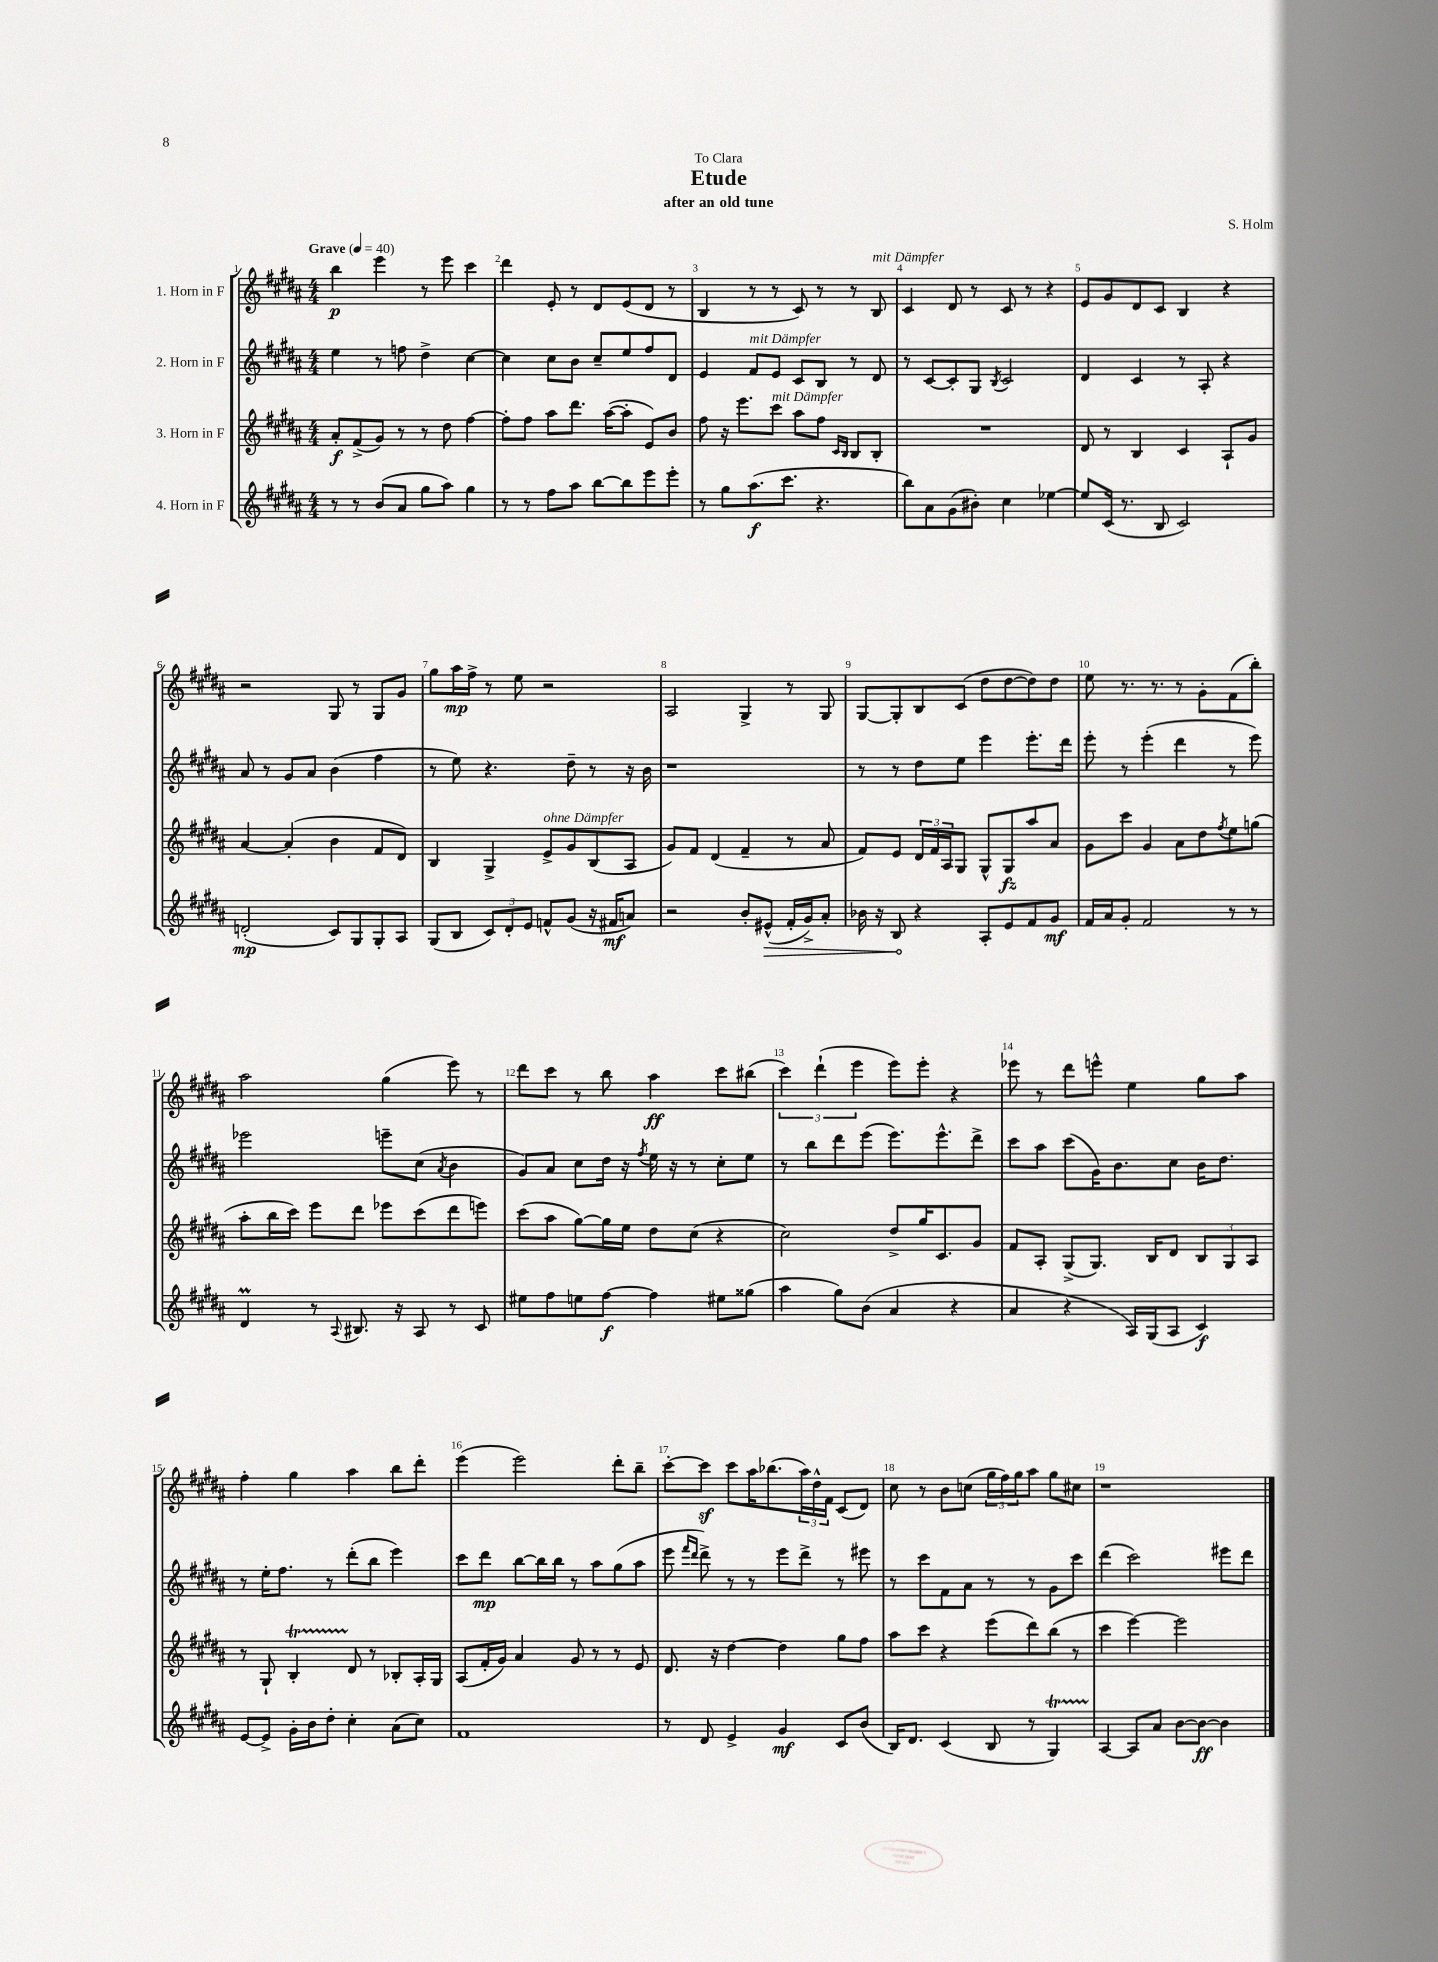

**kern	**kern	**kern	**kern
*staff4	*staff3	*staff2	*staff1
*clefG2	*clefG2	*clefG2	*clefG2
*k[f#c#g#d#a#]	*k[f#c#g#d#a#]	*k[f#c#g#d#a#]	*k[f#c#g#d#a#]
*M4/4	*M4/4	*M4/4	*M4/4
*MM40	*MM40	*MM40	*MM40
8r	8a#'/L	4ee\	4bb\
8r	(8f#^/	.	.
(8b/L	8g#/J)	8r	4eee\
8a#/J	8r	8ff\	.
8gg#\L	8r	4dd#^\	8r
8aa#\J)	8dd#\	.	8eee\
4gg#\	[4ff#\	[4cc#\	4ccc#\
=	=	=	=
8r	8ff#'\]L	4cc#\]	4ddd#\
8r	8ff#\J	.	.
8ff#\L	8aa#\L	8cc#\L	8e'/
8aa#\J	8.ddd#\J	8b\J	8r
[8bb\L	.	8cc#~/L	8d#/L
.	([16aa#\LK	.	.
8bb\]	8aa#'\]J	8ee/	(8e/
8eee\	8e/L)	8ff#/	8d#/J
8eee'\J	8b/J	8d#/J	8r
=	=	=	=
8r	8ff#\	4e/	4B/
8gg#\L	16r	.	.
.	8.eee\L	.	.
(8.aa#\	.	8f#/L	8r
.	8ccc#\J	8e/J	8r
8.ccc#\J	.	.	.
.	8aa#\L	8c#/L	8c#/)
4.r	8ff#\J	8B/J	8r
.	16qqc#/LL	.	.
.	16qqB/JJ	.	.
.	8B/L	8r	8r
.	8B'/J	8d#/	8B/
=	=	=	=
8bb\L)	1r	8r	4c#/
8a#\	.	[8c#/L	.
(8g#\	.	8c#'/]	8d#/
8b#'\J)	.	8G#/J	8r
.	.	8qB/	.
4cc#\	.	2c#/	8c#/
.	.	.	8r
[4ee-\	.	.	4r
=	=	=	=
8ee-/]L	8d#/	4d#/	8e/L
(16c#/Jk	8r	.	8g#/
8.r	.	.	.
.	4B/	4c#/	8d#/
8B/	.	.	8c#/J
2c#/)	4c#/	8r	4B/
.	.	8A#'/	.
.	8A#`/L	4r	4r
.	8g#/J	.	.
=	=	=	=
(2d'/	[4a#/	8a#/	2r
.	.	8r	.
.	(4a#'/]	8g#/L	.
.	.	8a#/J	.
8c#/L)	4b\	(4b\	8G#/
8G#/	.	.	8r
8G#'/	8f#/L	4ff#\	8G#/L
8A#/J	8d#/J)	.	8g#/J
=	=	=	=
(8G#/L	4B/	8r	8gg#\L
8B/J	.	8ee\)	16aa#\L
.	.	.	16ff#^\JJ
12c#/L)	4G#^/	4.r	8r
12d#'/	.	.	.
.	.	.	8ee\
12e/J	.	.	.
8f^^/L	8e^/L	.	2r
(8g#/J	8g#/	8dd#~\	.
16r	(8B/	8r	.
16f#/LK	.	.	.
8a/J)	8A#/J	16r	.
.	.	16b\	.
=	=	=	=
2r	8g#/L)	1r	2A#/
.	8f#/J	.	.
.	(4d#/	.	.
8b'/L	4f#~/	.	4G#^/
(8e#^^/J	.	.	.
16f#'/LL	8r	.	8r
16g#^/J)	.	.	.
8a#'/J	8a#/	.	8G#/
=	=	=	=
16b-\	8f#/L)	8r	[8G#/L
16r	.	.	.
8B/	8e/J	8r	8G#'/]
4r	24d#/LL	8dd#\L	8B/
.	24f#/	.	.
.	24A#/J	.	.
.	8G#/J	8ee\J	(8c#/J
8A#'/L	8G#^^/L	4eee\	8dd#\L
8e/	8G#/	.	[8dd#\
8f#/	8aa#/	8.eee'\L	8dd#\])
8g#/J	8a#/J	.	8dd#\J
.	.	16ddd#\Jk	.
=	=	=	=
16f#/LL	8g#\L	8eee'\	8ee\
16a#/J	.	.	.
8g#'/J	8ccc#\J	8r	8.r
2f#/	4g#/	(4eee'\	.
.	.	.	8.r
.	8a#\L	4ddd#\	8r
.	8dd#\	.	8g#'\L
.	8qff#/	.	.
8r	8ee\	8r	(8f#\
8r	(8gg\J	8eee\)	8bb'\J)
=	=	=	=
4d#/	8aa#'\L	2eee-\	2aa#\
.	16bb\L	.	.
.	16ccc#\JJ)	.	.
8r	8eee\L	.	.
8qqA#/	.	.	.
8.B#/	8ddd#\J	.	.
.	8eee-\L	8eee~\L	(4gg#\
16r	.	.	.
8A#/	(8ccc#\	(8cc#\J	.
.	.	8qa#/	.
8r	8ddd#\	4b\	8eee\)
8c#/	8eee\J)	.	8r
=	=	=	=
8ee#\L	(8ccc#\L	8g#/L)	8ddd#\L
8ff#\	8aa#\J	8a#/J	8ccc#\J
8ee\	[8gg#\L)	8cc#\L	8r
[8ff#\J	16gg#\]L	16dd#\Jk	8bb\
.	16ee\JJ	16r	.
.	.	8qff#/	.
4ff#\]	8dd#\L	16ee\	4aa#\
.	.	16r	.
.	(8cc#\J	8r	.
8ee#\L	4r	8cc#'\L	8ccc#\L
(8gg##\J	.	8ee\J	(8bb#\J
=	=	=	=
4aa#\	2cc#\)	8r	6ccc#\)
.	.	8bb\L	.
.	.	.	(6ddd#`\
8gg#\L)	.	8ddd#\	.
.	.	.	6eee\
(8b\J	.	(8eee\J	.
4a#/	8dd#^/L	8.eee\L)	8eee\L)
.	16gg#/K	.	8eee'\J
.	8.c#/	8.eee^^\	.
4r	.	.	4r
.	8g#/J	8ddd#^\J	.
=	=	=	=
4a#/	8f#/L	8ccc#\L	8eee-\
.	8A#'/J	8aa#\J	8r
4r	(8G#^/L	(8ccc#\L	8ddd#\L
.	8.G#/J)	16g#\K)	8eee^^\J
.	.	8.b\	.
16A#/LL)	.	.	4ee\
(16G#/J	16B/LK	.	.
8A#/J	8d#/J	8cc#\J	.
4c#/)	12B/L	16b\LK	8gg#\L
.	.	8.dd#\J	.
.	12G#/	.	.
.	.	.	8aa#\J
.	12A#/J	.	.
=	=	=	=
[8e/L	8r	8r	4ff#'\
8e^/]J	8G#`/	16ee'\LK	.
.	.	8.ff#\J	.
16g#'\LL	4B'/	.	4gg#\
16b\J	.	.	.
8dd#'\J	.	8r	.
4cc#'\	8d#/	(8ddd#'\L	4aa#\
.	8r	8bb\J	.
(8a#\L	8B-'/L	4eee\)	8bb\L
8cc#\J)	16A#'/L	.	8ddd#'\J
.	16G#/JJ	.	.
=	=	=	=
1f#	(8A#/L	8ccc#\L	(4eee\
.	16f#'/L	8ddd#\J	.
.	16g#/JJ)	.	.
.	4a#/	[8bb\L	2eee\)
.	.	16bb\]L	.
.	.	16bb\JJ	.
.	8g#/	8r	.
.	8r	8aa#\L	.
.	8r	(8gg#\	8ddd#'\L
.	8e/	8aa#\J	8bb~\J
=	=	=	=
8r	8.d#/	8eee\	[8ccc#'\L
.	.	16qqfff#/LL	.
.	.	16qqddd#/JJ	.
8d#/	.	8ddd#^\)	8ccc#\]J
.	16r	.	.
4e^/	[4dd#\	8r	8ccc#\L
.	.	8r	16aa#\K
.	.	.	(8.bb-\
4g#/	4dd#\]	8eee\L	.
.	.	8ddd#^\J	24aa#\L)
.	.	.	24dd#^^\
.	.	.	24f#\JJ
8c#/L	8gg#\L	8r	(8c#/L
(8b/J	8ff#\J	8eee#\	8d#/J)
=	=	=	=
16B/LK)	8aa#\L	8r	8cc#\
8.d#/J	.	.	.
.	8ccc#\J	8ccc#\L	8r
(4c#/	4r	8f#\	8b\L
.	.	8a#\J	(8cc\J
8B/	(8eee\L	8r	24gg#\LL
.	.	.	24ff#\)
.	.	.	24gg#\J
8r	8ddd#\)	8r	8aa#\J
4G#/)	(8bb\J	8g#\L	8gg#\L
.	8r	8ccc#\J	8cc#\J
=	=	=	=
[4A#/	4ccc#\	(4ddd#\	1r
8A#/]L	[4eee\)	2ccc#\)	.
8a#/J	.	.	.
[8b\L	2eee\]	.	.
8b\_J	.	.	.
4b\]	.	8eee#\L	.
.	.	8ddd#\J	.
==	==	==	==
*-	*-	*-	*-
